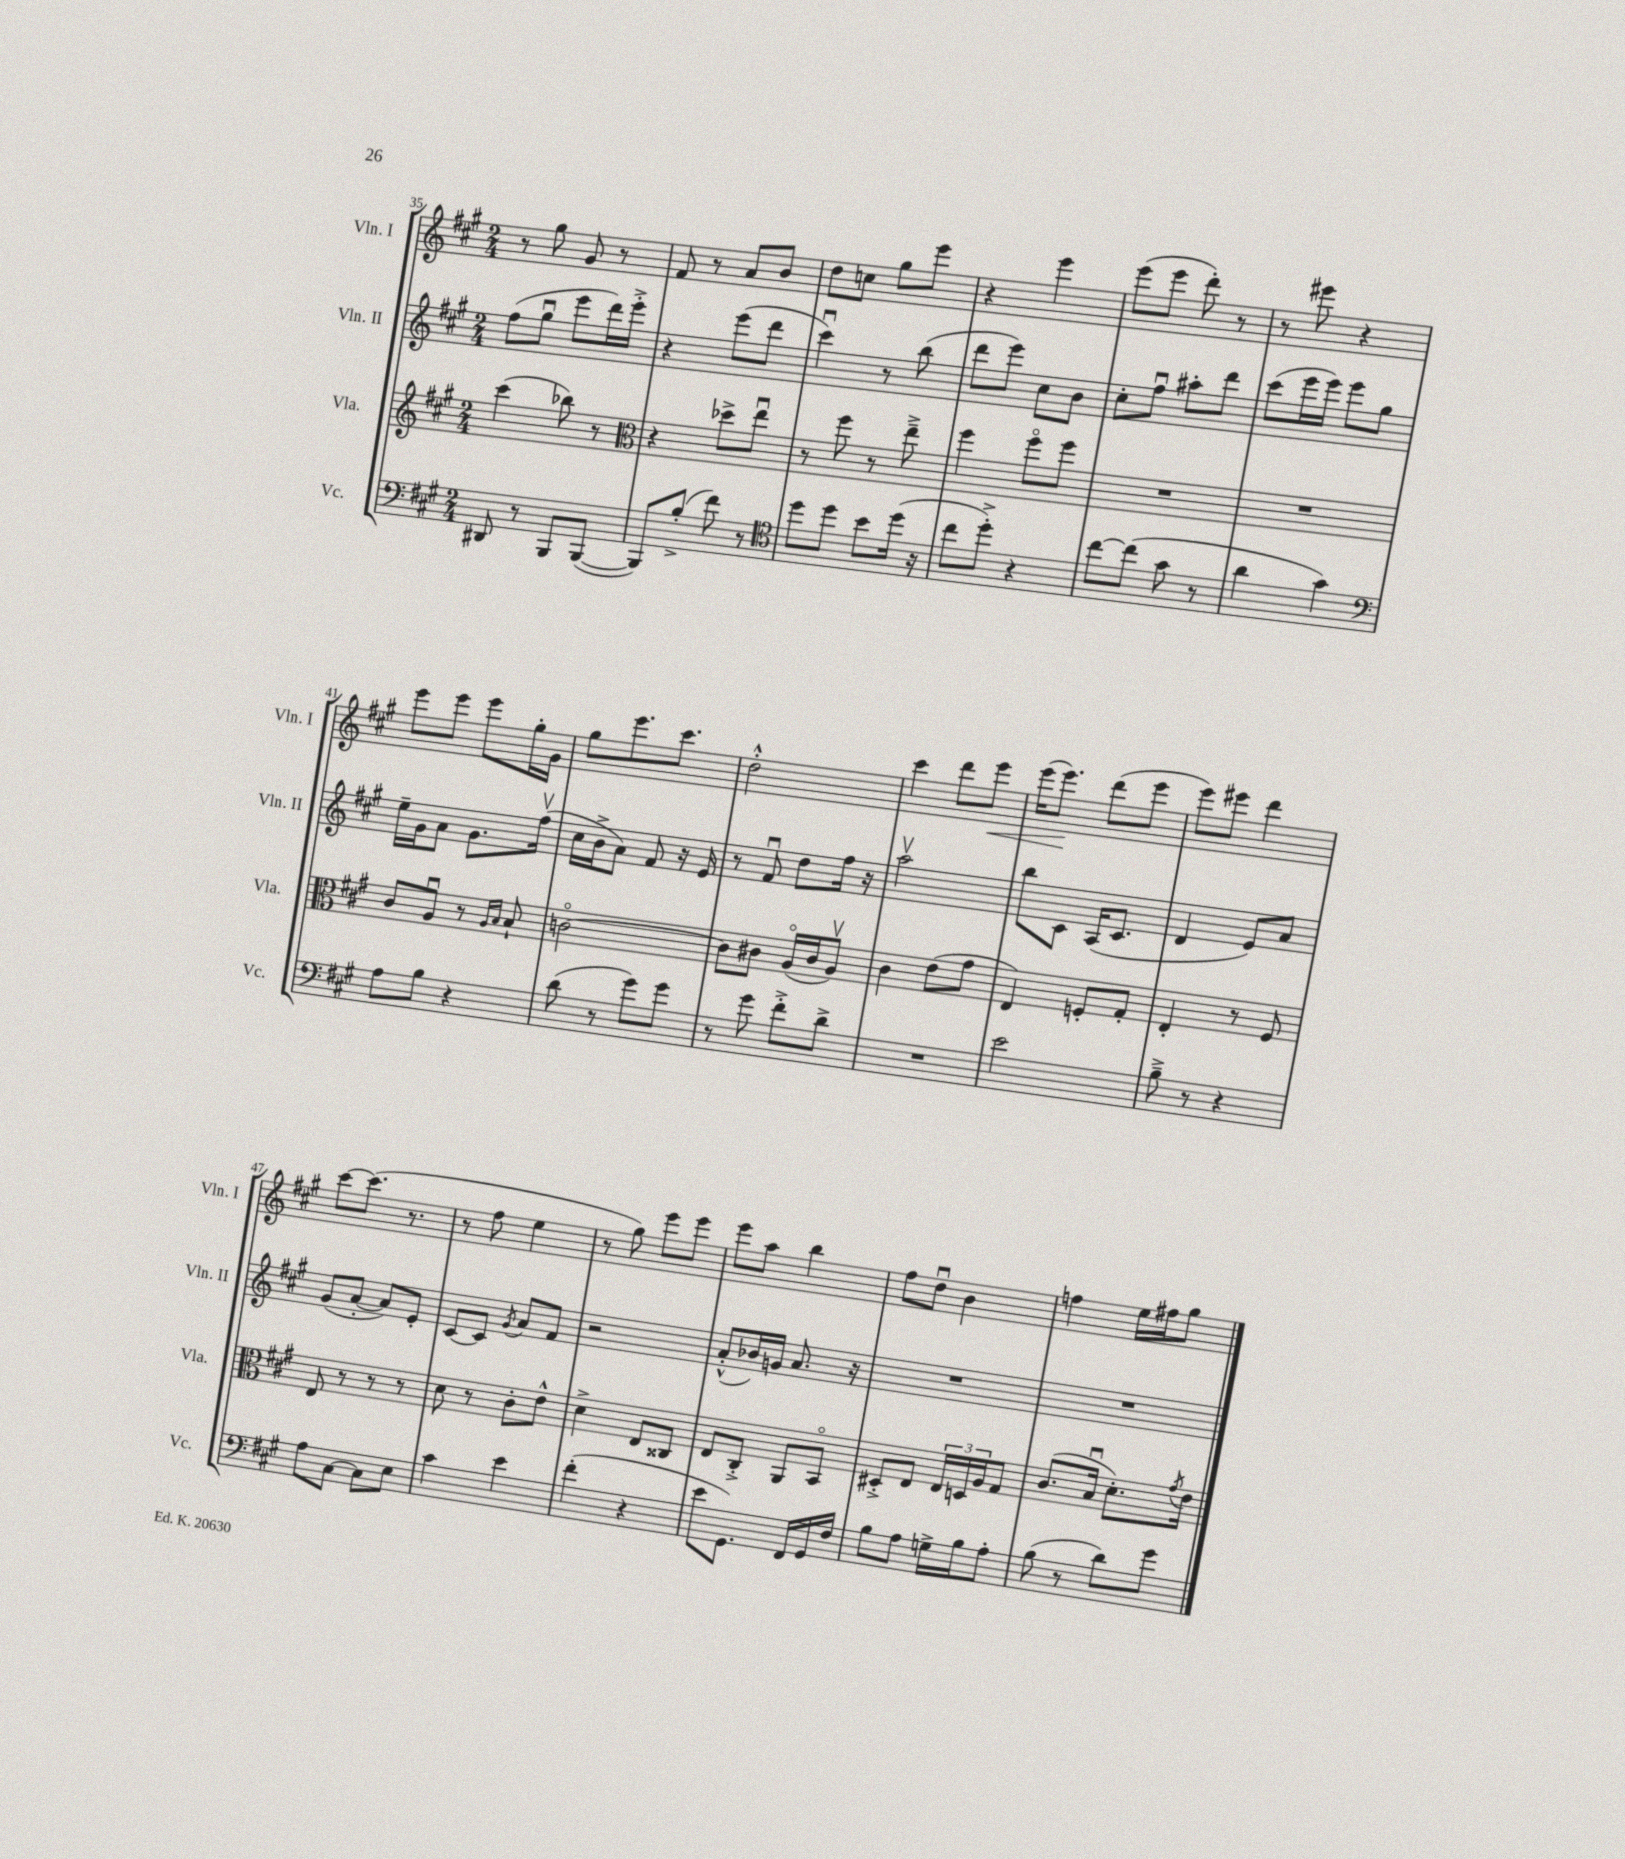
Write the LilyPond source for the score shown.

<<
\new StaffGroup <<
\new Staff = "s0" \with { instrumentName = "Vln. I" shortInstrumentName = "Vln. I" } {
    \clef treble \key a \major \numericTimeSignature \time 2/4
    r8 gis''8 gis'8 r8 |
    fis'8 r8 a'8 b'8 |
    d''8 c''8 gis''8 e'''8 |
    r4 e'''4 |
    e'''8( e'''8 d'''8-.) r8 |
    r8 eis'''8 r4 |
    e'''8 e'''8 e'''8 gis''16-. gis'16 |
    gis''8 e'''8. cis'''8. |
    d''2-.-^ |
    cis'''4 d'''8 e'''8\< |
    e'''16( e'''8.\!) d'''8( e'''8 |
    e'''8) eis'''8 d'''4 |
    cis'''8~ cis'''8.( r8. |
    r8 fis''8 e''4 |
    r8 gis''8) e'''8 e'''8 |
    e'''8 a''8 b''4 |
    fis''8 d''8\downbow b'4 |
    f''4 e''16 fis''16 gis''8 \bar "|." |
}
\new Staff = "s1" \with { instrumentName = "Vln. II" shortInstrumentName = "Vln. II" } {
    \clef treble \key a \major \numericTimeSignature \time 2/4
    fis''8( gis''8\downbow e'''8 d'''16) e'''16-.-> |
    r4 e'''8( d'''8 |
    cis'''4\downbow) r8 b''8( |
    d'''8 e'''8) cis''8 b'8 |
    cis''8-. fis''8\downbow ais''8-. d'''8 |
    cis'''8( e'''16 e'''16) e'''8 gis''8 |
    e''16-- gis'16 a'8 gis'8. fis''16\upbow( |
    cis''16 b'16-> a'8) fis'8 r16 e'16 |
    r8 fis'8\downbow d''8 fis''16 r16 |
    a''2\upbow |
    b''8 cis'8 a16( cis'8. |
    d'4 e'8) a'8 |
    gis'8( a'8~-. a'8) e'8-. |
    cis'8~ cis'8 \acciaccatura { gis'8 } a'8 fis'8 |
    r2 |
    a'8-.-^( bes'16) g'16 a'8. r16 |
    R2 |
    R2 \bar "|." |
}
\new Staff = "s2" \with { instrumentName = "Vla." shortInstrumentName = "Vla." } {
    \clef treble \key a \major \numericTimeSignature \time 2/4
    cis'''4( bes''8) r8 |
    \clef alto r4 des''8-> e''8\downbow |
    r8 fis''8 r8 e''8---> |
    fis''4 fis''8\flageolet fis''8 |
    R2 |
    R2 |
    cis'8 a8\downbow r8 \grace { a16 b16 } b8-! |
    c'2~\flageolet |
    c'8 cis'8 a16\flageolet( cis'16 a8\upbow) |
    cis'4 e'8( gis'8 |
    e4) f8-. gis8-. |
    e4-. r8 fis8 |
    e8 r8 r8 r8 |
    d'8 r8 cis'8-. e'8-^ |
    d'4-> e8 cisis8 |
    e8 cis8-.-> a,8 b,8\flageolet |
    dis8-.-> e8 \tuplet 3/2 { e16 d16 a16 } gis8 |
    cis'8.( b16\downbow d'8.-.) \acciaccatura { gis'8 } e'16 \bar "|." |
}
\new Staff = "s3" \with { instrumentName = "Vc." shortInstrumentName = "Vc." } {
    \clef bass \key a \major \numericTimeSignature \time 2/4
    dis,8 r8 b,,8 b,,8~( |
    b,,8) b8-.->( fis'8) r8 |
    \clef tenor d''8 d''8 b'8 d''16( r16 |
    cis''8 d''8-.->) r4 |
    cis''8~ cis''8( gis'8 r8 |
    a'4 gis'4) |
    \clef bass a8 b8 r4 |
    d'8( r8 gis'8) gis'8 |
    r8 gis'8 fis'8-.-> d'8-> |
    R2 |
    e'2 |
    b8---> r8 r4 |
    a8 cis8~ cis8 e8 |
    cis'4 e'4 |
    fis'4-.( r4 |
    e'8 gis,8.) fis,16 gis,16 fis16 |
    b8 a8 g16-> b16 a8-. |
    b8( r8 d'8) gis'8 \bar "|." |
}
>>
>>
\layout { \context { \Score currentBarNumber = #35 } }
